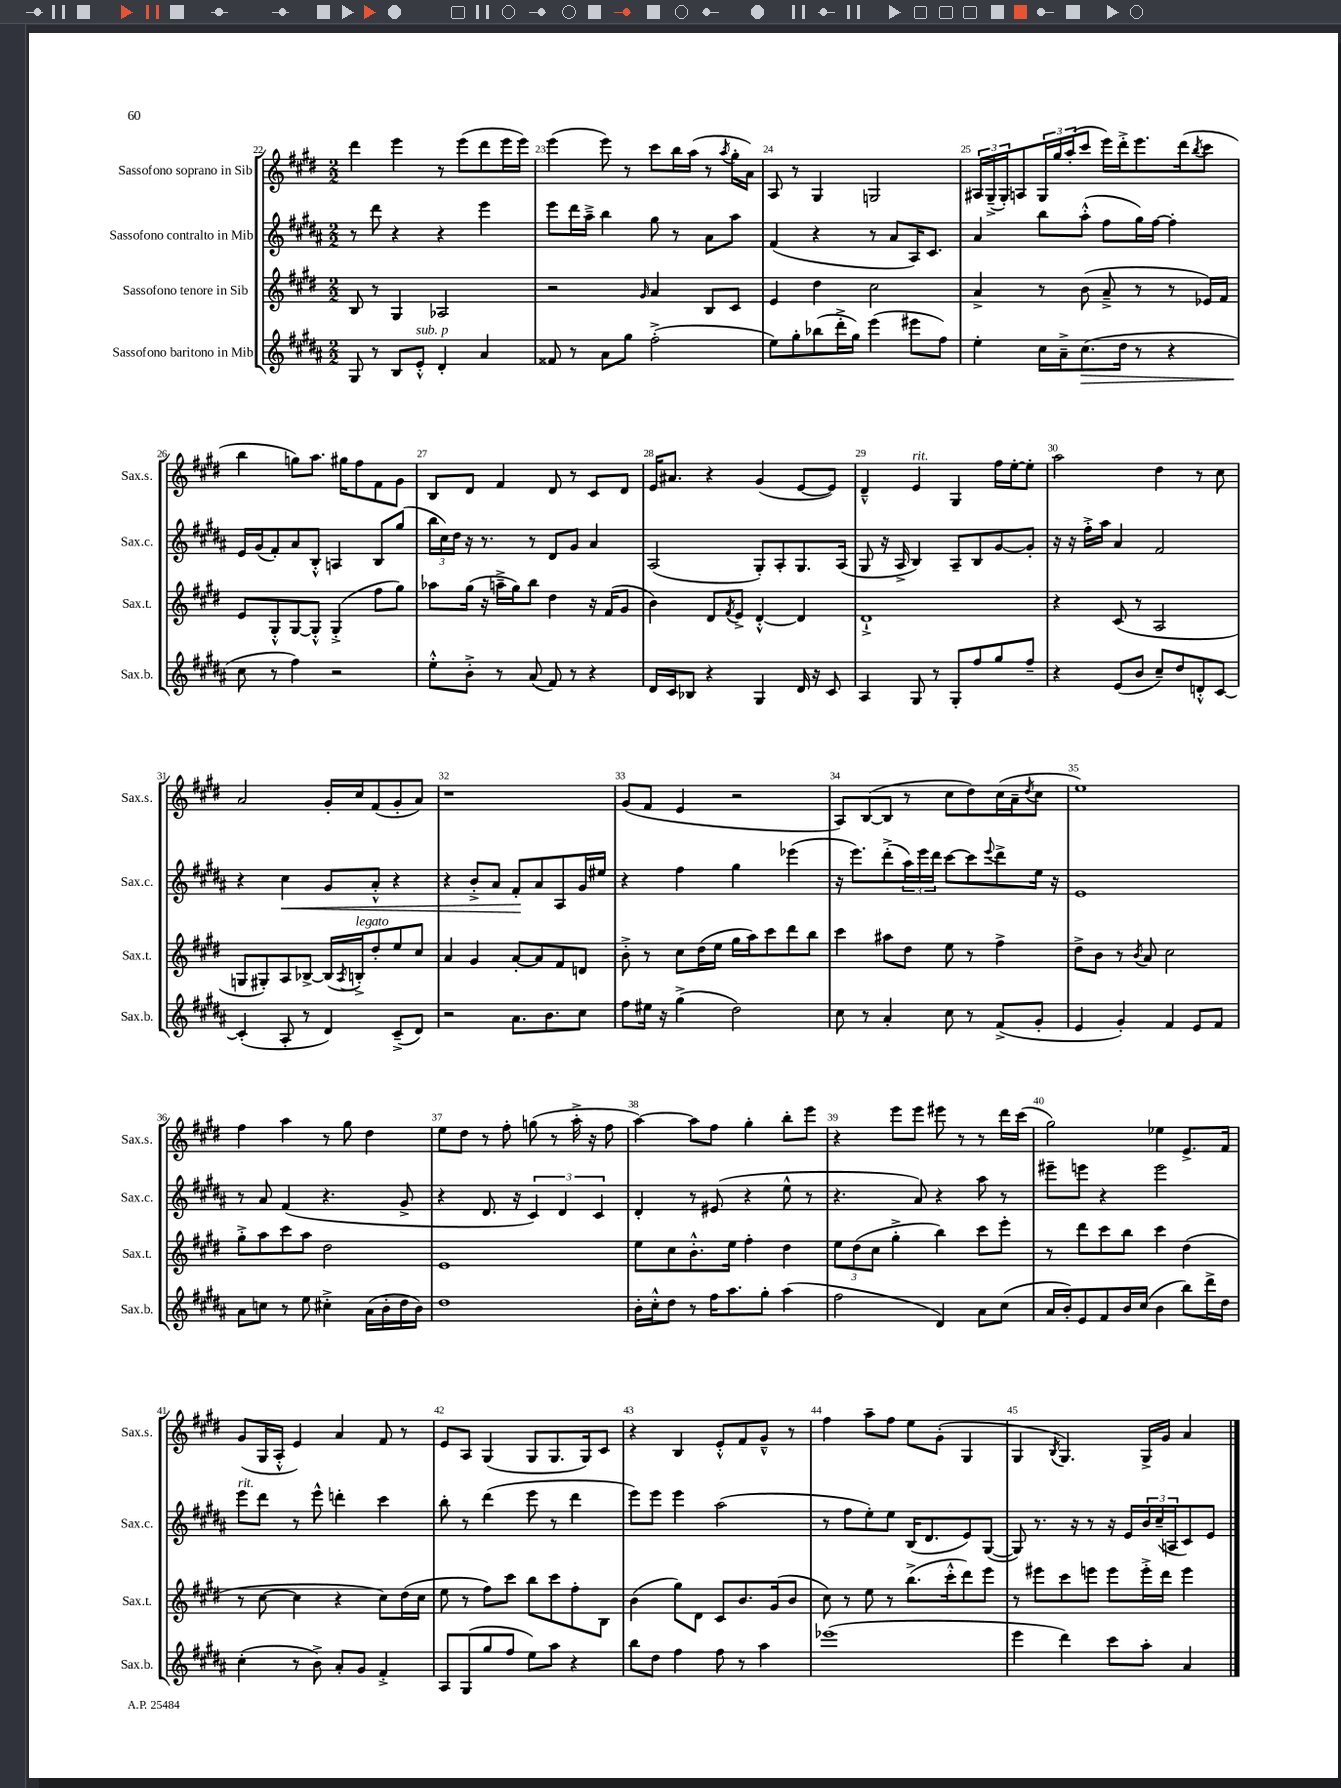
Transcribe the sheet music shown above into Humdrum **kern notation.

**kern	**dynam	**kern	**kern	**dynam	**kern
*part4	*part4	*part3	*part2	*part2	*part1
*staff4	*staff4	*staff3	*staff2	*staff2	*staff1
*I"Sassofono baritono in Mib	*	*I"Sassofono tenore in Sib	*I"Sassofono contralto in Mib	*	*I"Sassofono soprano in Sib
*I'Sax.b.	*	*I'Sax.t.	*I'Sax.c.	*	*I'Sax.s.
*clefG2	*	*clefG2	*clefG2	*	*clefG2
*k[f#c#g#d#a#]	*	*k[f#c#g#d#]	*k[f#c#g#d#a#]	*	*k[f#c#g#d#]
*M2/2	*	*M2/2	*M2/2	*	*M2/2
=22	=22	=22	=22	=22	=22
8G#/	.	8B/	8r	.	4ddd#\
8r	.	8r	8ddd#\	.	.
8B/L	.	4G#/	4r	.	4eee\
!LO:TX:a:i:t=sub. p	!	!	!	!	!
8e'^^/J	.	.	.	.	.
4d#'/	.	2A-X/	4r	.	8r
.	.	.	.	.	(8eee\L
4a#/	.	.	4eee\	.	8ddd#\
.	.	.	.	.	16eee\L
.	.	.	.	.	16eee\JJ)
=23	=23	=23	=23	=23	=23
8f##X/	.	2r	8eee\L	.	(4eee\
8r	.	.	16ddd#\L	.	.
.	.	.	16aa#~^\JJ	.	.
8a#\L	.	.	4bb\	.	8eee\)
8gg#\J	.	.	.	.	8r
.	.	16qqg#/	.	.	.
(2ff#'^\	.	4a/	8gg#\	.	8ccc#\L
.	.	.	8r	.	16bb\L
.	.	.	.	.	(16aa\JJ
.	.	8B/L	8a#\L	.	8r
.	.	.	.	.	8qaa/
.	.	8c#/J	8aa#\J	.	16gg#'\LL
.	.	.	.	.	16a\JJ)
=24	=24	=24	=24	=24	=24
8ee\L)	.	4e/	(4f#/	.	8A/
8gg#'\	.	.	.	.	8r
(8bb-X\	.	4dd#\	4r	.	4G#/
16ddd#'^\L	.	.	.	.	.
16gg#\JJ)	.	.	.	.	.
(4eee\	.	2cc#\	8r	.	2Gn/
.	.	.	8a#/L	.	.
8eee#X\L	.	.	16A#/K)	.	.
.	.	.	8.c#/J	.	.
8ff#\J)	.	.	.	.	.
=25	=25	=25	=25	=25	=25
4ee'\	.	4a^/	4a#/	.	24A#X/LL
.	.	.	.	.	(24G#~^/
.	.	.	.	.	24G#'/J)
.	.	.	.	.	8An/
16cc#\LL	.	8r	8bb\L	.	24G#/L
.	.	.	.	.	24gg#/
16a#~^\J	.	.	.	.	.
.	.	.	.	.	(24aa'/J
!	!LO:HP:b	!	!	!	!
(8.cc#\	>	(8b\	(8aa#'^^\J	.	8ccc#/J
.	.	8a~^/	8ff#\L	.	16eee\LL)
16dd#\Jk	.	.	.	.	16ddd#'^\J
8r	.	8r	16gg#\L)	.	8.eee\
.	.	.	[16ff#\JJ	.	.
4r	.	8r	4ff#'\]	.	.
.	.	.	.	.	(16ddd#\k
.	.	.	.	.	8qbb/
.	.	16e-X/LL)	.	.	8ccc#\J
.	.	16f#/JJ	.	.	.
!!LO:LB:g=z
=26	=26	=26	=26	=26	=26
8cc#\	.	8e/L	16e/LL	.	4bb\
.	.	.	(16g#/J	.	.
8r	]	8G#'^^/	8f#'/)	.	.
4ff#\)	.	[8G#/	8a#/	.	8ggn\L)
.	.	8G#'^^/J]	8B'^^/J	.	8.aa\J
2r	.	(4G#'^/	4An/	.	.
.	.	.	.	.	16gg#X\KL
.	.	.	.	.	8ff#\
.	.	8ff#\L	8B/L	.	8f#\
.	.	8gg#\J)	(8gg#/J	.	8g#\J
=27	=27	=27	=27	=27	=27
8ee'^^\L	.	8aa-X\L	24bb\LL	.	8B/L
.	.	.	24cc#\)	.	.
.	.	.	24dd#\JJ	.	.
8b'^\J	.	(16gg#\Jk	16r	.	8d#/J
.	.	16r	8.r	.	.
8r	.	16aan~^\LL	.	.	4f#/
.	.	16gg#\J)	.	.	.
(8a#/	.	8bb\J	8r	.	.
8f#/)	.	4dd#\	8d#/L	.	8d#/
8r	.	.	8g#/J	.	8r
4r	.	16r	4a#/	.	8c#/L
.	.	(16f#/KL	.	.	.
.	.	8g#/J	.	.	8d#/J
=28	=28	=28	=28	=28	=28
16d#/LL	.	4b\)	(2A#/	.	16e/KL
16c#/J	.	.	.	.	8.a#X/J
8B-X/J	.	.	.	.	.
4r	.	8d#/L	.	.	4r
.	.	8qf#/	.	.	.
.	.	8e^/J	.	.	.
4G#/	.	[4d#'^^/	8G#'/L)	.	(4g#/
.	.	.	8A#'/	.	.
16d#/	.	4d#/]	8.G#/	.	[8e/L
16r	.	.	.	.	.
8c#/	.	.	.	.	8e/J])
.	.	.	(16A#/Jk	.	.
=29	=29	=29	=29	=29	=29
4A#/	.	1d#`^	8G#/	.	4d#~^^/
.	.	.	16r	.	.
.	.	.	16A#^/	.	.
!	!	!	!	!	!LO:TX:a:i:t=rit.
8G#/	.	.	4B/)	.	4e/
8r	.	.	.	.	.
8G#'/L	.	.	8A#~/L	.	4G#/
8ff#/	.	.	8B/	.	.
8gg#/	.	.	[8g#/	.	16ff#\LL
.	.	.	.	.	[16ee'\J
8ff#~/J	.	.	8g#'/J]	.	8ee'\J]
=30	=30	=30	=30	=30	=30
4r	.	4r	16r	.	2aa\
.	.	.	16r	.	.
.	.	.	16ff#'^\LL	.	.
.	.	.	16aa#\JJ	.	.
(8e/L	.	(8c#/	4a#/	.	.
8b/J	.	8r	.	.	.
8cc#~/L)	.	2A/	2f#/	.	4dd#\
8dd#/	.	.	.	.	.
8dn'^^/	.	.	.	.	8r
[8c#/J	.	.	.	.	8cc#\
!!LO:LB:g=z
=31	=31	=31	=31	=31	=31
(4c#'/]	.	8Gn/L	4r	.	2a/
.	.	8G#X'/)	.	.	.
!	!	!	!	!LO:HP:b	!
8A#'/	.	8A/	4cc#\	<	.
8r	.	[8B-X^/J	.	.	.
4d#/)	.	(16B-/LL]	8g#/L	.	16g#'/LL
.	.	8qA/	.	.	.
!	!	!LO:TX:a:i:t=legato	!	!	!
.	.	16Bn'^/J)	.	.	16cc#/J
.	.	8dd#'/	8a#'^^/J	.	(8f#/
(8c#~^/L	.	8ee/	4r	.	8g#'/
8d#/J)	.	8cc#/J	.	.	8a/J)
=32	=32	=32	=32	=32	=32
2r	.	4a/	4r	.	1r
.	.	4g#/	8b'^/L	.	.
.	.	.	8a#/J	.	.
8.a#\L	.	[8a'/L	8f#'/L	.	.
.	.	8a/]	8a#/	[	.
8.b\	.	.	.	.	.
.	.	8f#/	8A#/	.	.
8cc#\J	.	8dn/J	16g#/L	.	.
.	.	.	16ee#X/JJ	.	.
=33	=33	=33	=33	=33	=33
8ff#\L	.	8b'^\	4r	.	(8g#/L
16ee#X\Jk	.	8r	.	.	8f#/J
16r	.	.	.	.	.
(4gg#^\	.	8cc#\L	4ff#\	.	4e/
.	.	(16dd#\L	.	.	.
.	.	16ee\JJ	.	.	.
2dd#\)	.	16gg#\LL	4gg#\	.	2r
.	.	16aa\J)	.	.	.
.	.	8ccc#\	.	.	.
.	.	8ddd#\	(4eee-X\	.	.
.	.	8bb\J	.	.	.
=34	=34	=34	=34	=34	=34
8cc#\	.	4ccc#\	16r	.	8A/L)
.	.	.	8.eee\L)	.	.
8r	.	.	.	.	([8B/
4a#'/	.	8aa#X\L	(8ddd#'^\	.	8B/J]
.	.	8dd#\J	24aa#\L)	.	8r
.	.	.	24eee\	.	.
.	.	.	24ddd#\JJ	.	.
8cc#\	.	8ee\	[8ccc#\L	.	8cc#\L
8r	.	8r	8ccc#\]	.	8dd#\)
.	.	.	8qqeee/	.	.
(8f#^/L	.	4ff#^\	8ddd#^\	.	(16cc#\L
.	.	.	.	.	16a~\J
.	.	.	.	.	8qdd#/
8g#'/J	.	.	16ee\Jk	.	8cc#\J
.	.	.	16r	.	.
=35	=35	=35	=35	=35	=35
4e/	.	8dd#^\L	1e	.	1ee)
.	.	8b\J	.	.	.
4g#'/)	.	8r	.	.	.
.	.	8qb/	.	.	.
.	.	8a/	.	.	.
4f#/	.	2cc#\	.	.	.
8e/L	.	.	.	.	.
8f#/J	.	.	.	.	.
!!LO:LB:g=z
=36	=36	=36	=36	=36	=36
8a#\L	.	8gg#'^\L	8r	.	4ff#\
8ccn\J	.	8aa\	8a#/	.	.
8r	.	8ccc#\	(4f#/	.	4aa\
8ee\	.	8aa\J	.	.	.
4cc#X'^\	.	2dd#\	4.r	.	8r
.	.	.	.	.	8gg#\
(16a#\LL	.	.	.	.	4dd#\
16b'\	.	.	.	.	.
16dd#\	.	.	8g#^/	.	.
16b\JJ)	.	.	.	.	.
=37	=37	=37	=37	=37	=37
1dd#	.	1e	4r	.	8ee\L
.	.	.	.	.	8dd#\J
.	.	.	8.d#/	.	8r
.	.	.	.	.	8ff#'\
.	.	.	16r	.	.
.	.	.	6c#/)	.	(8ggn\
.	.	.	.	.	8r
.	.	.	6d#/	.	.
.	.	.	.	.	16aa'^\
.	.	.	.	.	16r
.	.	.	6c#/	.	.
.	.	.	.	.	8ff#\
=38	=38	=38	=38	=38	=38
16b'\LL	.	8ee\L	4d#'/	.	[4aa\)
16cc#'^^\J	.	.	.	.	.
8dd#\J	.	8cc#\	.	.	.
8r	.	8.b'^^\	8r	.	8aa\L]
16ff#\KL	.	.	(8e#X/	.	8ff#\J
8.aa#\	.	16ee\Jk	.	.	.
.	.	4ff#'\	4r	.	4gg#'\
8gg#'\J	.	.	.	.	.
(4aa#\	.	4dd#\	8ee^^\	.	8bb'\L
.	.	.	8r	.	8eee\J
=39	=39	=39	=39	=39	=39
2ff#\	.	12ee\L	4.r	.	4r
.	.	(12dd#\	.	.	.
.	.	12cc#\J	.	.	.
.	.	4gg#'^\	.	.	8eee\L
.	.	.	8a#/)	.	8eee\J
4d#/)	.	4bb\)	4r	.	8eee#X\
.	.	.	.	.	8r
8a#\L	.	8ccc#\L	8aa#\	.	8r
(8cc#\J	.	8eee'\J	8r	.	16ddd#\LL
.	.	.	.	.	(16ccc#\JJ
=40	=40	=40	=40	=40	=40
16a#/LL	.	8r	8eee#X~\L	.	2gg#\)
16b'/J)	.	.	.	.	.
8e/	.	8ddd#\L	8eeen\J	.	.
8f#/	.	8ccc#\	4r	.	.
16b/L	.	8bb\J	.	.	.
(16cc#/JJ	.	.	.	.	.
4b\	.	4ccc#\	2eee\	.	4ee-X\
8bb\L)	.	(4dd#\	.	.	8.e^/L
16ddd#^\L	.	.	.	.	.
16dd#\JJ	.	.	.	.	16f#/Jk
!!LO:LB:g=z
=41	=41	=41	=41	=41	=41
!	!	!	!LO:TX:a:i:t=rit.	!	!
(4cc#'\	.	8r	8eee\L	.	(8g#/L
.	.	[8cc#\	8ddd#\J	.	16G#/L
.	.	.	.	.	16A'^^/JJ
8r	.	4cc#\]	8r	.	4e/)
8b^\)	.	.	8eee^^\	.	.
8a#'/L	.	4r	4dddn'\	.	4a/
8g#/J	.	.	.	.	.
4f#'^/	.	8cc#\L)	4ccc#\	.	8f#/
.	.	(16dd#\L	.	.	8r
.	.	16cc#\JJ	.	.	.
=42	=42	=42	=42	=42	=42
8A#/L	.	8ee\	8bb'\	.	8e/L
(8G#/	.	8r	8r	.	8A/J
8gg#/	.	8ff#\L)	(4ddd#\	.	(4G#/
8ff#/J	.	8ccc#\J	.	.	.
8ee\L)	.	8bb\L	8eee\	.	8G#/L
8aa#\J	.	8ccc#\	8r	.	8.G#/
4r	.	8ff#'\	4ddd#\	.	.
.	.	.	.	.	16G#/k)
.	.	8B\J	.	.	8c#/J
=43	=43	=43	=43	=43	=43
8bb\L	.	(4b\	8eee\L)	.	4r
8dd#\J	.	.	8eee\J	.	.
4ff#\	.	8gg#\L)	4eee\	.	4B/
.	.	8d#\J	.	.	.
8ff#\	.	8c#/L	(2aa#\	.	8e'^^/L
8r	.	8.b/	.	.	8f#/
4aa#\	.	.	.	.	8g#~^^/J
.	.	(16g#/k	.	.	.
.	.	8b/J	.	.	8r
=44	=44	=44	=44	=44	=44
(1eee-X	.	8cc#\)	8r	.	4ff#\
.	.	8r	8ff#\L	.	.
.	.	8ee\	8ee'\)	.	8aa~\L
.	.	8r	8ee\J	.	8ff#\J
.	.	(8.bb^\L	(16B/KL	.	8ee\L
.	.	.	8.d#/	.	.
.	.	.	.	.	(8g#'\J
.	.	16ccc#'^^\k	.	.	.
.	.	8ddd#\)	8e/)	.	4G#/
.	.	8eee\J	([8G#/J	.	.
=45	=45	=45	=45	=45	=45
4eee\	.	8r	8G#/])	.	4G#/
.	.	8eee#X\L	8.r	.	.
.	.	.	.	.	8qB/
4ddd#\)	.	8ccc#\	.	.	4.G#/)
.	.	.	16r	.	.
.	.	8eeen\J	8r	.	.
8ccc#\L	.	8eee\L	16r	.	.
.	.	.	16e/LL	.	.
8aa#'\J	.	16eee'^\L	24b/	.	16G#^/LL
.	.	.	(24cc#~/	.	.
.	.	16ddd#\JJ	.	.	16g#/JJ
.	.	.	24An/J	.	.
4a#/	.	4eee\	8c#/)	.	4a/
.	.	.	8e/J	.	.
==	==	==	==	==	==
*-	*-	*-	*-	*-	*-
